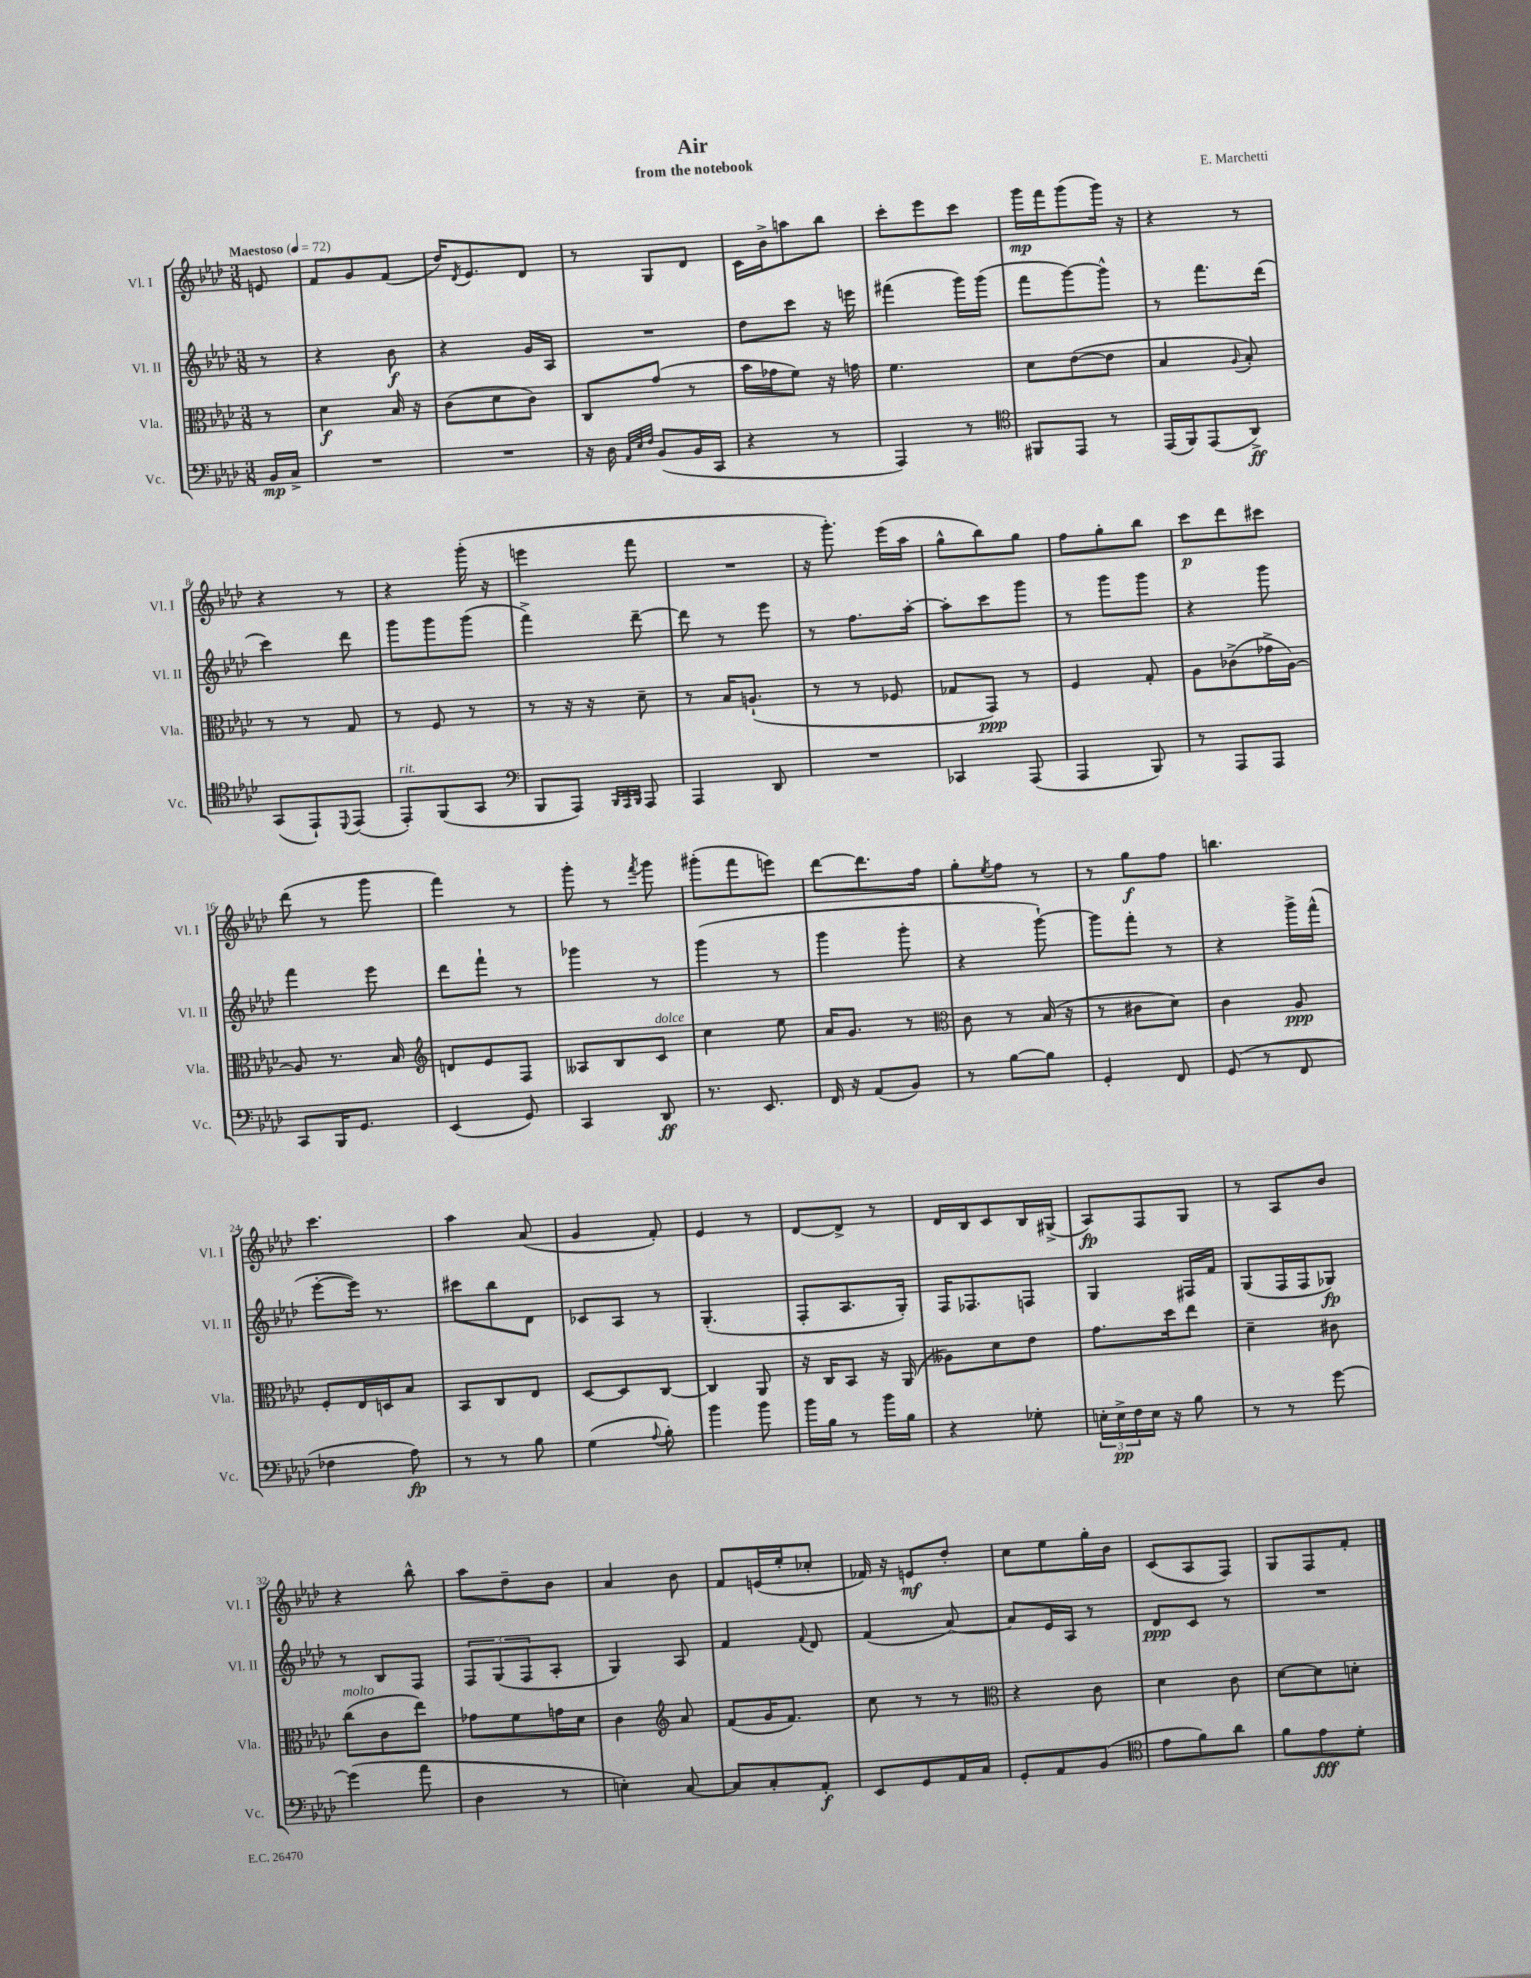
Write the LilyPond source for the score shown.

\header { title = "Air" composer = "E. Marchetti" subtitle = "from the notebook" }
<<
\new StaffGroup <<
\new Staff = "s0" \with { instrumentName = "Vl. I" shortInstrumentName = "Vl. I" } {
    \clef treble \key aes \major \numericTimeSignature \time 3/8 \partial 8 \tempo "Maestoso" 4 = 72
    e'8 |
    f'8 g'8 f'8( |
    des''16) \acciaccatura { des'8 } ees'8. des'8 |
    r8 g8 des'8 |
    c'16 bes'16-> a''8 bes''8 |
    c'''8-. ees'''8 c'''8 |
    g'''16\mp f'''16 g'''8( g'''16) r16 |
    r4 r8 |
    r4 r8 |
    r4 g'''16-.( r16 |
    e'''4 f'''8 |
    R4. |
    r16 g'''8.-.) ees'''16( aes''16 |
    g''8-^ bes''8) g''8 |
    f''8 g''8-. bes''8 |
    c'''8\p des'''8 cis'''8 |
    des'''8( r8 g'''8 |
    f'''4) r8 |
    g'''8-. r8 \acciaccatura { f'''8 } g'''8 |
    gis'''8-.( f'''8 e'''8) |
    des'''8~ des'''8. f''16 |
    g''8-. \acciaccatura { ees''8 } f''8 r8 |
    r8 g''8\f f''8 |
    b''4. |
    c'''4. |
    aes''4 aes'8( |
    g'4 f'8-.) |
    ees'4 r8 |
    des'8~ des'8-> r8 |
    des'16 bes16 c'8 bes16 gis16->( |
    aes8\fp) f8 g8 |
    r8 aes8 bes'8 |
    r4 bes''8-^ |
    aes''8 des''8-- bes'8 |
    aes'4 bes'8 |
    f'8 e'16( ees''16-. ces''8-. |
    fes'16) r16 e'8\mf des''8-. |
    c''8 ees''8 g''16-. bes'16 |
    c'8( aes8 f8) |
    g8 f8 f'8-. \bar "|." |
}
\new Staff = "s1" \with { instrumentName = "Vl. II" shortInstrumentName = "Vl. II" } {
    \clef treble \key aes \major \numericTimeSignature \time 3/8 \partial 8
    r8 |
    r4 bes'8\f |
    r4 g'16 aes16 |
    R4. |
    des''8 c'''8 r16 e'''16 |
    fis'''4( g'''16) g'''16( |
    f'''8 g'''8~) g'''8-^ |
    r8 f'''8. des'''16( |
    c'''4) des'''8 |
    g'''8 g'''8 g'''8( |
    f'''4->) des'''8~-- |
    des'''8 r8 ees'''8 |
    r8 f''8. aes''16~-. |
    aes''8-. c'''8 g'''8 |
    r8 g'''8 g'''8 |
    r4 g'''8 |
    f'''4 ees'''8 |
    des'''8 f'''8-! r8 |
    ges'''4 r8 |
    g'''4( r8 |
    g'''4 g'''8-. |
    r4 g'''8~-!) |
    g'''8 f'''8-. r8 |
    r4 g'''16-> f'''16-^( |
    ees'''8~-. ees'''16) r8. |
    cis'''8 bes''8 des'8 |
    ces'8 aes8 r8 |
    g4.-.( |
    f8-. aes8. g16-.) |
    f16 fes8. f8 |
    g4 fis16 f'16 |
    g8( f16 f16 ges8\fp) |
    r8 bes8 f8 |
    \tuplet 3/2 { f8 g8( f8 } aes8-. |
    g4) aes8 |
    f'4 \appoggiatura { f'8 } des'8 |
    f'4( aes'8~) |
    aes'8 ees'16 aes16 r8 |
    des'8\ppp c'8 r8 |
    R4. \bar "|." |
}
\new Staff = "s2" \with { instrumentName = "Vla." shortInstrumentName = "Vla." } {
    \clef alto \key aes \major \numericTimeSignature \time 3/8 \partial 8
    r8 |
    des'4\f bes16 r16 |
    c'8( des'8 c'8) |
    c8 g'8( r8 |
    bes'16 ges'16 f'8) r16 g'16 |
    f'4. |
    des'8 ees'8~( ees'8 |
    bes4 \appoggiatura { aes8 } bes8-.) |
    r8 r8 g8 |
    r8 f8 r8 |
    r8 r16 r16 des'8-- |
    r8 bes16 a8.-!( |
    r8 r8 fes8 |
    ges8 g,8\ppp) r8 |
    f4 g8-. |
    aes8 ces'8->( ges'16-> aes16~) |
    aes8 r8. bes16 |
    \clef treble d'8 ees'8 f8 |
    aeses8 bes8 c'8^\markup { \italic "dolce" } |
    c''4 ees''8 |
    aes'16 g'8. r8 |
    \clef alto c'8 r8 bes16( r16 |
    r8 cis'8 des'8) |
    c'4 aes8\ppp |
    f8-. ees16 d16 bes8 |
    bes,8 c8 ees8 |
    des8~ des8 c8~ |
    c4 aes,8 |
    r16 c16 bes,8 r16 aes,16( |
    aeses8) des'8 ees'8 |
    g'8. des''16 ees''8 |
    des'4-- cis'8 |
    c''8^\markup { \italic "molto" }( c'8 ees''8) |
    ges'8 f'8 g'16 des'16 |
    c'4 \clef treble aes'8 |
    f'8( g'16 f'8.) |
    c''8 r8 r8 |
    \clef alto r4 c'8 |
    des'4 c'8 |
    des'8~ des'8 d'8-. \bar "|." |
}
\new Staff = "s3" \with { instrumentName = "Vc." shortInstrumentName = "Vc." } {
    \clef bass \key aes \major \numericTimeSignature \time 3/8 \partial 8
    bes,16\mp c16-> |
    R4. |
    R4. |
    r16 des16 \grace { aes,32 ees32 f32 } bes,8( bes,16 c,16 |
    r4 r8 |
    aes,,4) r8 |
    \clef tenor fis,8 ees,8 r8 |
    ees,16( f,16) ees,8( aes,8->\ff) |
    g,8( ees,8-!) \appoggiatura { des,8 } ees,8( |
    ees,8-.^\markup { \italic "rit." }) f,8( g,8 |
    \clef bass bes,,8 aes,,8) \grace { bes,,32 aes,,32 bes,,32 } aes,,8 |
    aes,,4 des,8 |
    R4. |
    ces,4 aes,,8( |
    aes,,4 bes,,8) |
    r8 aes,,8 aes,,8 |
    c,8 bes,,16 g,8. |
    ees,4( g,8) |
    c,4 des,8\ff |
    r8. ees,8. |
    f,16 r16 aes,8( bes,8) |
    r8 bes8~ bes8 |
    g,4-. f,8 |
    g,8( r8 f,8 |
    fes4 aes8\fp) |
    r8 r8 bes8 |
    g4( \appoggiatura { aes8 } bes8-.) |
    bes'4 bes'8 |
    bes'16 bes16 r8 bes'16 bes16 |
    r4 ges8-. |
    \tuplet 3/2 { e16-. e16->\pp f16 } e16 r16 bes8 |
    r8 r8 g'8~ |
    g'4( aes'8 |
    des4 r8 |
    e4-.) c8~ |
    c8 c8-. aes,8-.\f |
    ees,8 g,8 aes,16 c16 |
    g,8-. aes,8 bes,8( |
    \clef tenor ees'8 f'8) aes'8 |
    f'8 ees'8\fff des'8-. \bar "|." |
}
>>
>>
